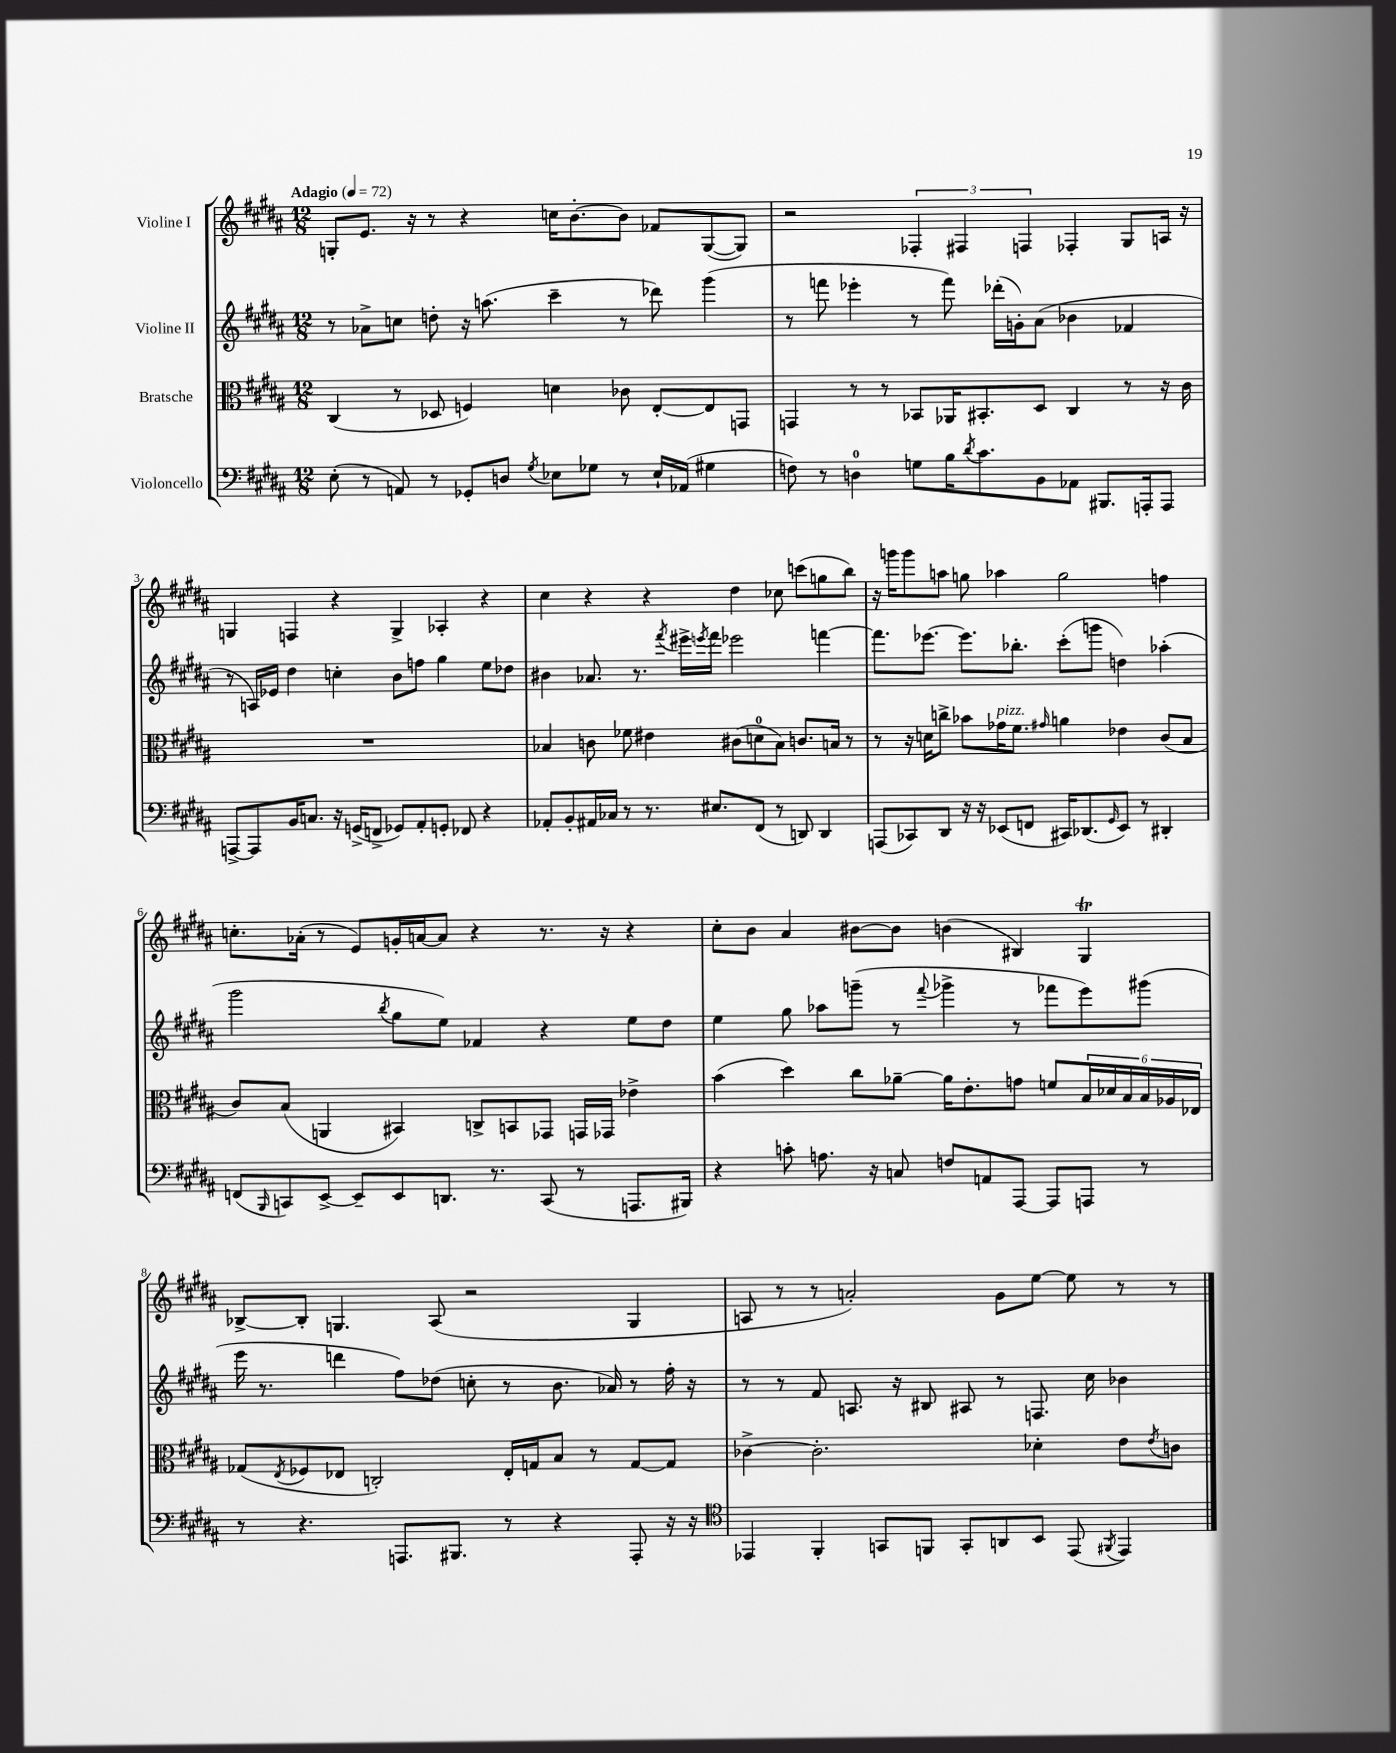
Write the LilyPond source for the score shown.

<<
\new StaffGroup <<
\new Staff = "s0" \with { instrumentName = "Violine I" } {
    \clef treble \key b \major \numericTimeSignature \time 12/8 \tempo "Adagio" 4 = 72
    g8-. e'8. r16 r8 r4 c''16 b'8.~-. b'8 fes'8 g8~( g8) |
    r2 \tuplet 3/2 { fes4-. fis4 f4 } fes4-. gis8 a16 r16 |
    g4 f4 r4 g4-> aes4-. r4 |
    cis''4 r4 r4 dis''4 ces''8 c'''8( g''8 b''8) |
    r16 g'''16 g'''8 a''8 g''8 aes''4 g''2 f''4 |
    c''8.-. aes'16-.( r8 e'8) g'16-. a'16~ a'8 r4 r8. r16 r4 |
    cis''8-. b'8 ais'4 bis'8~ bis'8 b'4( bis4) gis4\trill |
    bes8~-> bes8-. g4. ais8( r2 g4 |
    a8 r8 r8 a'2-.) gis'8 e''8~ e''8 r8 r8 \bar "|." |
}
\new Staff = "s1" \with { instrumentName = "Violine II" } {
    \clef treble \key b \major \numericTimeSignature \time 12/8
    r8 aes'8-> c''8 d''8-. r16 a''8.( cis'''4-- r8 des'''8) gis'''4( |
    r8 f'''8 ees'''4-. r8 f'''8) des'''16-.( g'16-.) ais'8( bes'4 fes'4 |
    r8 a16) ees'16 dis''4 c''4-. b'8 f''8 gis''4 e''8 des''8 |
    bis'4 aes'8. r8. \acciaccatura { fis'''8 } eis'''16-> \acciaccatura { e'''8 } fis'''16 ees'''2 f'''4~ |
    f'''8. ees'''8.~ ees'''8. bes''8.-. cis'''8-.( g'''8 d''4) aes''4-.( |
    gis'''2 \acciaccatura { b''8 } gis''8 e''8) fes'4 r4 e''8 dis''8 |
    e''4 gis''8 aes''8 g'''8--( r8 \appoggiatura { fis'''8 } ges'''4-> r8 fes'''8 e'''8) gis'''8( |
    e'''16 r8. d'''4 fis''8) des''8( c''8-. r8 b'8. aes'16) r8 fis''16-. r16 |
    r8 r8 fis'8 a8. r16 bis8 ais8 r8 f8. cis''16 bes'4 \bar "|." |
}
\new Staff = "s2" \with { instrumentName = "Bratsche" } {
    \clef alto \key b \major \numericTimeSignature \time 12/8
    cis4( r8 des8 f4) d'4 ces'8 e8~-. e8 g,8 |
    g,4 r8 r8 bes,8 aes,16 bis,8.-. dis8 cis4 r8 r16 cis'16 |
    R1. |
    bes4 c'8 fes'8 eis'4 cis'8( d'8-0 bes8) c'8. b16 r8 |
    r8 r16 d'16 c''8-> bes'8 ges'16^\markup { \italic "pizz." } fis'8. \grace { gis'16 } a'4 ees'4 cis'8( b8 |
    cis'8) b8( a,4 bis,4) c8-> b,8 ges,8 g,16 ges,16 ees'4-> |
    b'4( dis''4) cis''8 aes'8~-- aes'16 e'8.-. g'8 f'8 \tuplet 6/4 { b16 des'16 b16 b16 aes16 ees16 } |
    ges8( \acciaccatura { e8 } fes8 ees8 c2-.) ees16-. g16 b8 r8 g8~ g8 |
    ces'4~-> ces'2.-. des'4-. e'8 \acciaccatura { e'8 } c'8 \bar "|." |
}
\new Staff = "s3" \with { instrumentName = "Violoncello" } {
    \clef bass \key b \major \numericTimeSignature \time 12/8
    e8-.( r8 a,8) r8 ges,8-. d8 \acciaccatura { gis8 } ees8 ges8 r8 ees16-! aes,16( gis4 |
    f8) r8 d4-0 g8 b16 \acciaccatura { dis'8 } cis'8. b,8 aes,8 bis,,8. a,,16-. a,,8 |
    a,,8~-> a,,8 b,16 c8. r16 g,16->( f,8-> ges,8) ais,8-. g,8-. fes,8 r4 |
    aes,8-. b,8-. ais,16 ces16 r8 r8. eis8. fis,8( r8 d,8) d,4 |
    a,,8( ces,8) dis,8 r16 r16 ees,8( f,8 cis,16) des,8.( \grace { gis,16 } ees,8) r8 dis,4-. |
    f,8( \grace { b,,16 } c,8) e,8~-> e,8-- e,8 d,8. r8. c,8( r8 a,,8. bis,,16) |
    r4 c'8-. a8. r16 c8 f8 a,8 ais,,8~ ais,,8 a,,8 r8 |
    r8 r4. a,,8. bis,,8. r8 r4 a,,8-. r16 r16 |
    \clef tenor ees,4 fis,4-. g,8 f,8 g,8-. a,8 b,8 ees,8( \acciaccatura { fis,8 } ees,4) \bar "|." |
}
>>
>>
